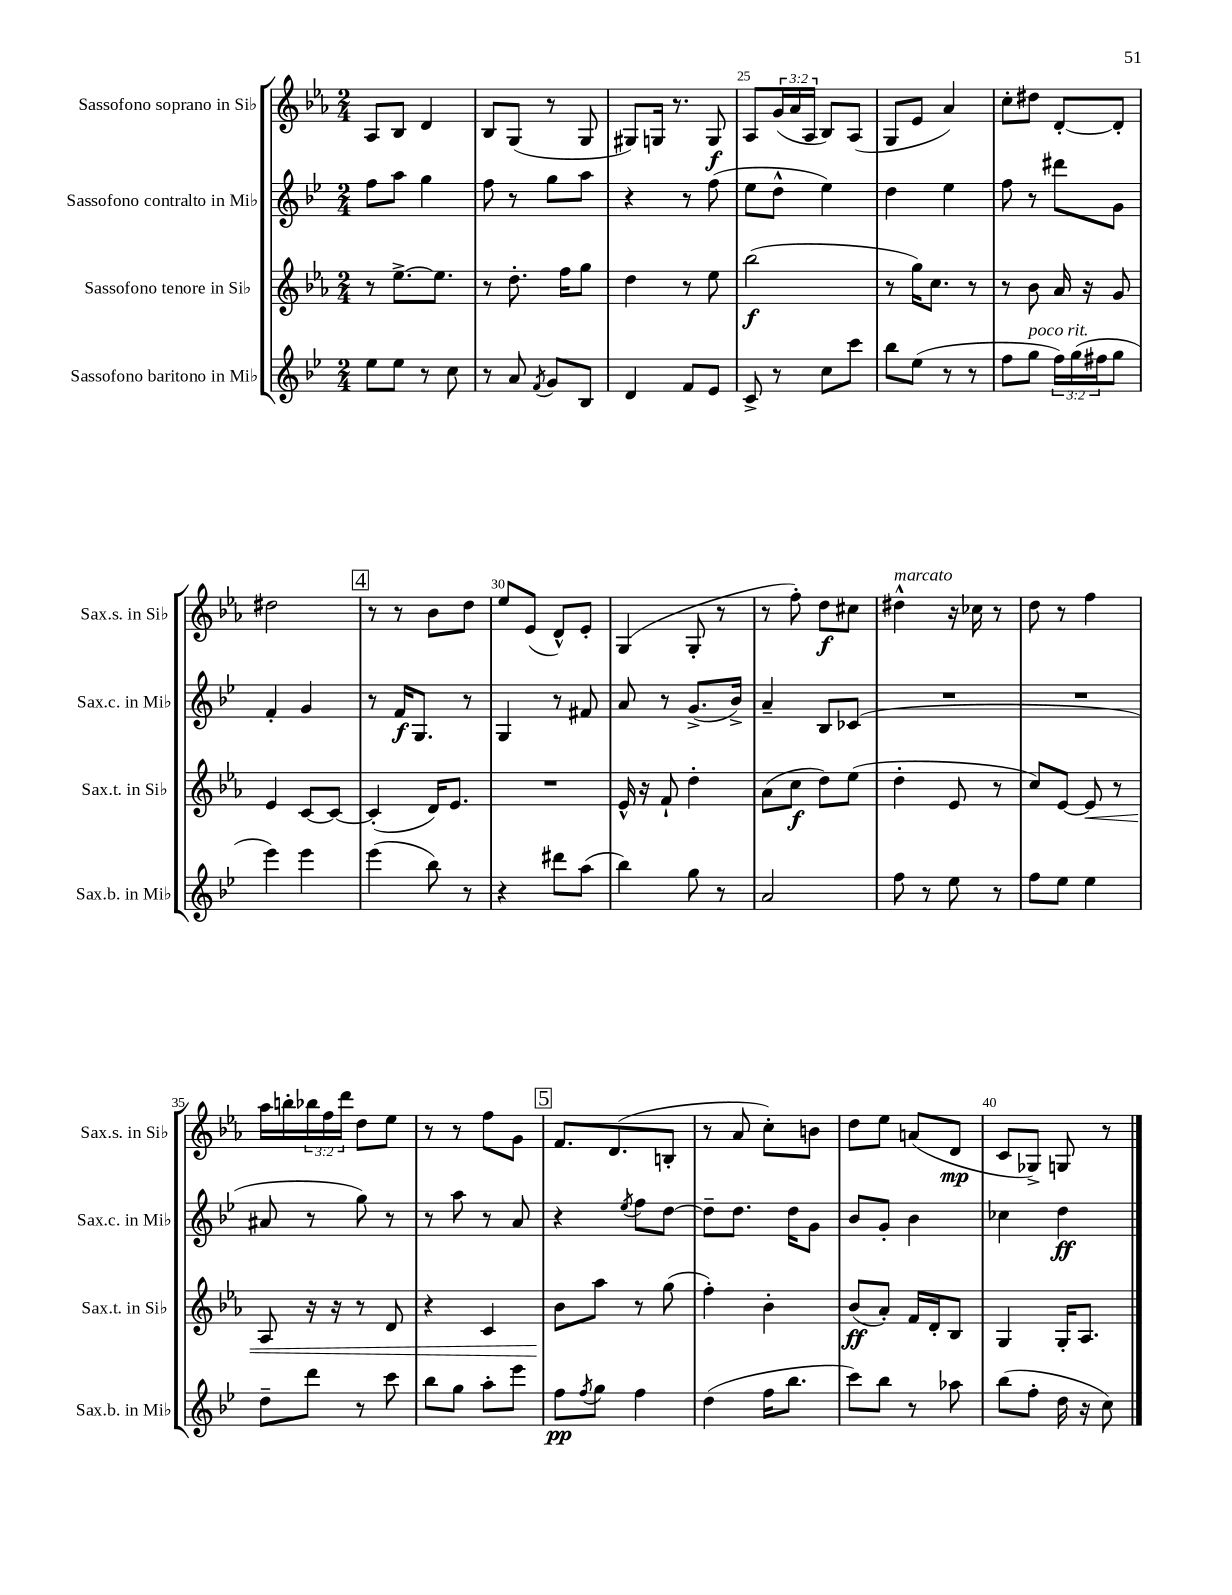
<<
\new StaffGroup <<
\new Staff = "s0" \with { instrumentName = "Sassofono soprano in Sib" shortInstrumentName = "Sax.s. in Sib" } {
    \clef treble \key ees \major \numericTimeSignature \time 2/4 \override Staff.TupletNumber.text = #tuplet-number::calc-fraction-text
    aes8 bes8 d'4 |
    bes8 g8( r8 g8 |
    gis8) g16 r8. g8\f |
    aes8 \tuplet 3/2 { g'16( aes'16 aes16 } bes8) aes8( |
    g8 ees'8 aes'4) |
    c''8-. dis''8 d'8~-. d'8-. |
    dis''2 |
    \mark \markup { \box "4" } r8 r8 bes'8 d''8 |
    ees''8 ees'8( d'8-^) ees'8-. |
    g4( g8-. r8 |
    r8 f''8-.) d''8\f cis''8 |
    dis''4-^^\markup { \italic "marcato" } r16 ces''16 r8 |
    d''8 r8 f''4 |
    aes''16 b''16-. \tuplet 3/2 { bes''16 f''16 d'''16 } d''8 ees''8 |
    r8 r8 f''8 g'8 |
    \mark \markup { \box "5" } f'8. d'8.( b8-. |
    r8 aes'8 c''8-.) b'8 |
    d''8 ees''8 a'8( d'8\mp |
    c'8 ges8->) g8 r8 \bar "|." |
}
\new Staff = "s1" \with { instrumentName = "Sassofono contralto in Mib" shortInstrumentName = "Sax.c. in Mib" } {
    \clef treble \key bes \major \numericTimeSignature \time 2/4
    f''8 a''8 g''4 |
    f''8 r8 g''8 a''8 |
    r4 r8 f''8( |
    ees''8 d''8-^ ees''4) |
    d''4 ees''4 |
    f''8 r8 dis'''8 g'8 |
    f'4-. g'4 |
    \mark \markup { \box "4" } r8 f'16\f g8. r8 |
    g4 r8 fis'8 |
    a'8 r8 g'8.->( bes'16->) |
    a'4-- bes8 ces'8( |
    R2 |
    R2 |
    ais'8 r8 g''8) r8 |
    r8 a''8 r8 a'8 |
    \mark \markup { \box "5" } r4 \acciaccatura { ees''8 } f''8 d''8~ |
    d''8-- d''8. d''16 g'8 |
    bes'8 g'8-. bes'4 |
    ces''4 d''4\ff \bar "|." |
}
\new Staff = "s2" \with { instrumentName = "Sassofono tenore in Sib" shortInstrumentName = "Sax.t. in Sib" } {
    \clef treble \key ees \major \numericTimeSignature \time 2/4
    r8 ees''8.~-> ees''8. |
    r8 d''8.-. f''16 g''8 |
    d''4 r8 ees''8 |
    bes''2\f( |
    r8 g''16) c''8. r8 |
    r8 bes'8 aes'16 r16 g'8 |
    ees'4 c'8~ c'8~ |
    \mark \markup { \box "4" } c'4-.( d'16) ees'8. |
    R2 |
    ees'16-^ r16 f'8-! d''4-. |
    aes'8( c''8\f d''8) ees''8( |
    d''4-. ees'8 r8 |
    c''8) ees'8~ ees'8\< r8 |
    aes8 r16 r16 r8 d'8 |
    r4 c'4 |
    \mark \markup { \box "5" } bes'8\! aes''8 r8 g''8( |
    f''4-.) bes'4-. |
    bes'8\ff( aes'8-.) f'16 d'16-. bes8 |
    g4 g16-. aes8. \bar "|." |
}
\new Staff = "s3" \with { instrumentName = "Sassofono baritono in Mib" shortInstrumentName = "Sax.b. in Mib" } {
    \clef treble \key bes \major \numericTimeSignature \time 2/4 \override Staff.TupletNumber.text = #tuplet-number::calc-fraction-text
    ees''8 ees''8 r8 c''8 |
    r8 a'8 \acciaccatura { f'8 } g'8 bes8 |
    d'4 f'8 ees'8 |
    c'8-> r8 c''8 c'''8 |
    bes''8 ees''8( r8 r8 |
    f''8 g''8^\markup { \italic "poco rit." } \tuplet 3/2 { f''16) g''16( fis''16 } g''8 |
    ees'''4) ees'''4 |
    \mark \markup { \box "4" } ees'''4( bes''8) r8 |
    r4 dis'''8 a''8( |
    bes''4) g''8 r8 |
    a'2 |
    f''8 r8 ees''8 r8 |
    f''8 ees''8 ees''4 |
    d''8-- d'''8 r8 c'''8 |
    bes''8 g''8 a''8-. ees'''8 |
    \mark \markup { \box "5" } f''8\pp \acciaccatura { f''8 } g''8 f''4 |
    d''4( f''16 bes''8. |
    c'''8) bes''8 r8 aes''8 |
    bes''8( f''8-. d''16 r16 c''8) \bar "|." |
}
>>
>>
\layout { \context { \Score currentBarNumber = #22 \override BarNumber.break-visibility = ##(#f #t #t) barNumberVisibility = #(every-nth-bar-number-visible 5) } }
